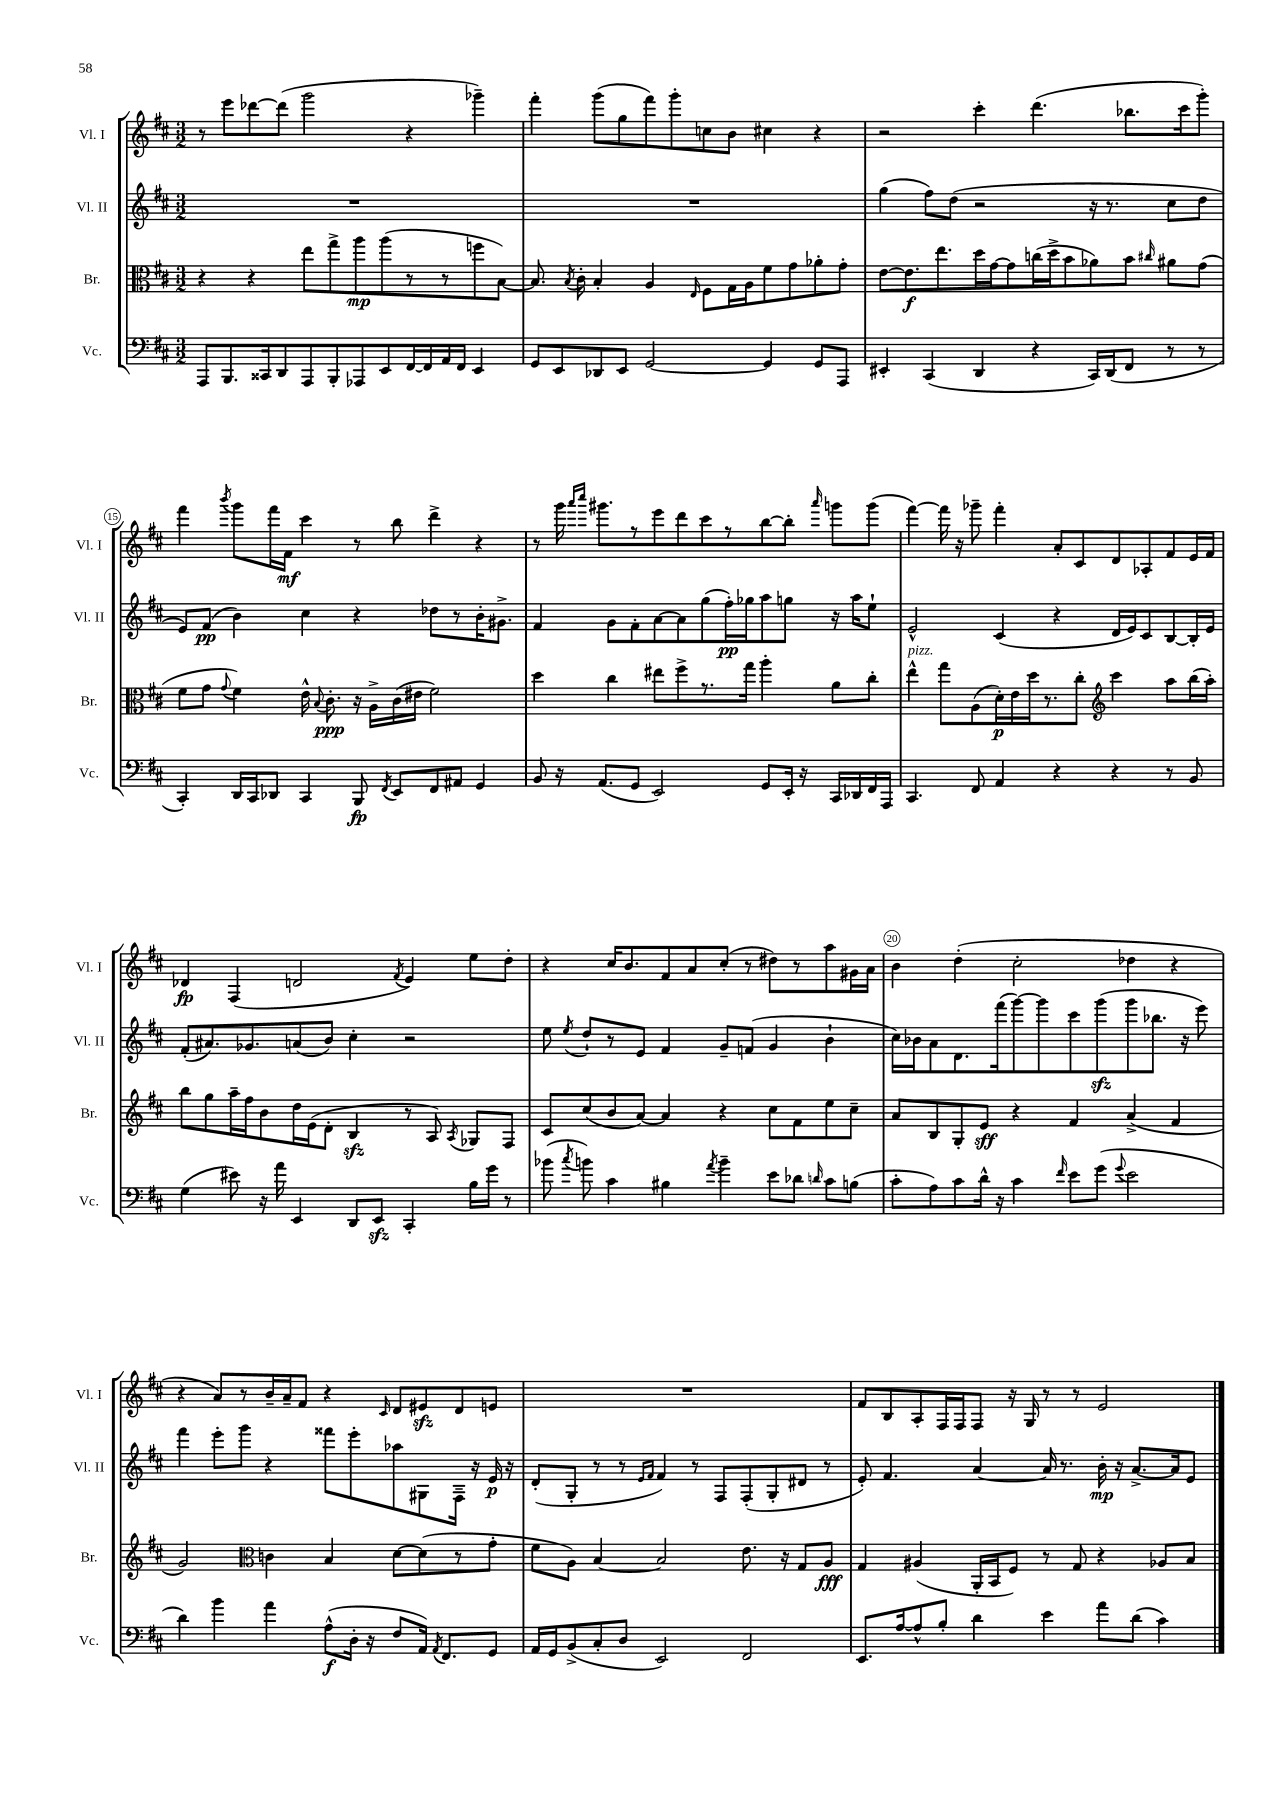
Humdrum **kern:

**kern	**dynam	**kern	**dynam	**kern	**dynam	**kern	**dynam
*part4	*part4	*part3	*part3	*part2	*part2	*part1	*part1
*staff4	*staff4	*staff3	*staff3	*staff2	*staff2	*staff1	*staff1
*I"Vc.	*	*I"Br.	*	*I"Vl. II	*	*I"Vl. I	*
*I'Vc.	*	*I'Br.	*	*I'Vl. II	*	*I'Vl. I	*
*clefF4	*	*clefC3	*	*clefG2	*	*clefG2	*
*k[f#c#]	*	*k[f#c#]	*	*k[f#c#]	*	*k[f#c#]	*
*M3/2	*	*M3/2	*	*M3/2	*	*M3/2	*
=12	=12	=12	=12	=12	=12	=12	=12
8AAA/L	.	4r	.	1.r	.	8r	.
8.BBB/	.	.	.	.	.	8eee\L	.
.	.	4r	.	.	.	[8ddd-X\	.
16CC##X/k	.	.	.	.	.	.	.
8DD/	.	.	.	.	.	(8ddd-\J]	.
8AAA/	.	8ee\L	.	.	.	2ggg\	.
8BBB'/	.	8gg^\	.	.	.	.	.
8AAA-X/	.	8aa\	mp	.	.	.	.
8EE/	.	(8aa\	.	.	.	.	.
[16FF#/L	.	8r	.	.	.	4r	.
16FF#/]	.	.	.	.	.	.	.
16AA/	.	8r	.	.	.	.	.
16FF#/JJ	.	.	.	.	.	.	.
4EE/	.	8ffn\	.	.	.	4ggg-X~\)	.
.	.	[8B\J)	.	.	.	.	.
=13	=13	=13	=13	=13	=13	=13	=13
8GG/L	.	8.B/]	.	1.r	.	4fff#'\	.
8EE/	.	.	.	.	.	.	.
.	.	8qB/	.	.	.	.	.
.	.	16c#'\	.	.	.	.	.
8DD-X/	.	4B'/	.	.	.	(8ggg\L	.
8EE/J	.	.	.	.	.	8gg\	.
[2GG/	.	4A/	.	.	.	8fff#\)	.
.	.	.	.	.	.	8ggg'\	.
.	.	16qqE/	.	.	.	.	.
.	.	8F#\L	.	.	.	8ccn\	.
.	.	16G\L	.	.	.	8b\J	.
.	.	16A\J	.	.	.	.	.
4GG/]	.	8f#\	.	.	.	4cc#X\	.
.	.	8g\	.	.	.	.	.
8GG/L	.	8a-X'\	.	.	.	4r	.
8AAA/J	.	8g'\J	.	.	.	.	.
=14	=14	=14	=14	=14	=14	=14	=14
4EE#X'/	.	[8e\L	.	(4gg\	.	2r	.
.	.	8.e\]	f	.	.	.	.
(4CC#/	.	.	.	8ff#\L)	.	.	.
.	.	8.ee\	.	.	.	.	.
.	.	.	.	(8dd\J	.	.	.
4DD/	.	16dd\L	.	2r	.	4ccc#'\	.
.	.	[16g\J	.	.	.	.	.
.	.	8g\]	.	.	.	.	.
4r	.	(16ccn\L	.	.	.	(4.ddd\	.
.	.	16dd^\J	.	.	.	.	.
.	.	8b\	.	.	.	.	.
16CC#/LL)	.	8a-X\)	.	16r	.	.	.
(16DD/J	.	.	.	8.r	.	.	.
8FF#/J	.	8b\J	.	.	.	8.bb-X\L	.
.	.	16qqcc#X/	.	.	.	.	.
8r	.	8a#X\L	.	8cc#\L	.	.	.
.	.	.	.	.	.	16ccc#\k	.
8r	.	(8g\J	.	8dd\J	.	8ggg'\J)	.
!!LO:LB:g=z
=15	=15	=15	=15	=15	=15	=15	=15
4CC#'/)	.	8f#\L	.	8e/L)	.	4fff#\	.
.	.	8g\J	.	(8f#/J	pp	.	.
.	.	8qqg/	.	.	.	8qbbb/	.
16DD/LL	.	4f#\)	.	4b\)	.	8ggg\L	.
16CC#/J	.	.	.	.	.	.	.
8DD-X/J	.	.	.	.	.	16fff#\L	.
.	.	.	.	.	.	16f#\JJ	mf
4CC#/	.	16e^^\	.	4cc#\	.	4ccc#\	.
.	.	8qqB/	.	.	.	.	.
.	.	8.c#'\	ppp	.	.	.	.
8BBB/	fp	16r	.	4r	.	8r	.
.	.	16A^\LL	.	.	.	.	.
8qFF#/	.	.	.	.	.	.	.
8EE/L	.	(16c#\	.	.	.	8bb\	.
.	.	16e#X\JJ	.	.	.	.	.
8FF#/	.	2f#\)	.	8dd-X\L	.	4ddd^\	.
8AA#X/J	.	.	.	8r	.	.	.
4GG/	.	.	.	16b'\K	.	4r	.
.	.	.	.	8.g#X^\J	.	.	.
=16	=16	=16	=16	=16	=16	=16	=16
8BB/	.	4dd\	.	4f#/	.	8r	.
16r	.	.	.	.	.	16ggg\	.
.	.	.	.	.	.	16qqaaa/LL	.
.	.	.	.	.	.	16qqcccc#/JJ	.
(8.AA/L	.	.	.	.	.	8.ggg#X\L	.
.	.	4cc#\	.	8g\L	.	.	.
8GG/J	.	.	.	8f#'\	.	8r	.
2EE/)	.	8ee#X\L	.	[8a\	.	8eee\	.
.	.	8ff#^\	.	8a\]	.	8ddd\	.
.	.	8.r	.	(8gg\	.	8ccc#\	.
.	.	.	.	16ff#'\L)	pp	8r	.
.	.	16gg\Jk	.	16gg-X\J	.	.	.
8GG/L	.	4aa'\	.	8aa\	.	[8bb\	.
16EE'/Jk	.	.	.	8ggn\J	.	8bb'\J]	.
16r	.	.	.	.	.	.	.
.	.	.	.	.	.	16qqaaa/	.
16CC#/LL	.	8a\L	.	16r	.	8gggn\L	.
16DD-X/	.	.	.	16aa\KL	.	.	.
16FF#/	.	8cc#'\J	.	8ee`\J	.	(8ggg\J	.
16AAA/JJ	.	.	.	.	.	.	.
=17	=17	=17	=17	=17	=17	=17	=17
!	!	!LO:TX:a:i:t=pizz.	!	!	!	!	!
4.CC#/	.	4ee^^\	.	2e^^/	.	[4fff#\)	.
.	.	8gg\L	.	.	.	16fff#\]	.
.	.	.	.	.	.	16r	.
8FF#/	.	(8A\	.	.	.	8ggg-X~\	.
4AA/	.	16d'\L)	p	(4c#/	.	4fff#'\	.
.	.	16e\	.	.	.	.	.
.	.	16dd\J	.	.	.	.	.
.	.	8.r	.	.	.	.	.
4r	.	.	.	4r	.	8a'/L	.
.	.	8cc#'\J	.	.	.	8c#/	.
*	*	*clefG2	*	*	*	*	*
4r	.	4ccc#\	.	16d/LL	.	8d/	.
.	.	.	.	16e/J)	.	.	.
.	.	.	.	8c#/	.	8A-X'/	.
8r	.	8aa\L	.	[8B/	.	8f#/	.
8BB/	.	(16bb\L	.	16B'/L]	.	16e/L	.
.	.	16aa'\JJ)	.	16e/JJ	.	16f#/JJ	.
!!LO:LB:g=z
=18	=18	=18	=18	=18	=18	=18	=18
(4G\	.	8bb\L	.	(8f#'/L	.	4d-X/	fp
.	.	8gg\	.	8.a#X/)	.	.	.
8e#X\)	.	16aa~\L	.	.	.	(4F#/	.
.	.	16ff#\J	.	8.g-X/	.	.	.
16r	.	8b\	.	.	.	.	.
16a\	.	.	.	.	.	.	.
4EE/	.	16dd\L	.	(8an/	.	2dn/	.
.	.	(16e\J	.	.	.	.	.
.	.	8d'\J	.	8b/J)	.	.	.
8DD/L	.	4Bzz/	.	4cc#'\	.	.	.
8EEzz/J	.	.	.	.	.	.	.
.	.	.	.	.	.	8qf#/	.
4CC#'/	.	8r	.	2r	.	4e/)	.
.	.	8A/)	.	.	.	.	.
.	.	8qA/	.	.	.	.	.
16B\LL	.	8G-X/L	.	.	.	8ee\L	.
16g\JJ	.	.	.	.	.	.	.
8r	.	8F#/J	.	.	.	8dd'\J	.
=19	=19	=19	=19	=19	=19	=19	=19
(8b-X\	.	8c#/L	.	8ee\	.	4r	.
8qcc#/	.	.	.	8qee/	.	.	.
8bn\)	.	(8cc#/	.	8dd`/L	.	.	.
4c#\	.	8b/	.	8r	.	16cc#/KL	.
.	.	.	.	.	.	8.b/	.
.	.	[8a/J)	.	8e/J	.	.	.
4B#X\	.	4a/]	.	4f#/	.	8f#/	.
.	.	.	.	.	.	8a/	.
8qa/	.	.	.	.	.	.	.
4b~\	.	4r	.	8g~/L	.	(8cc#'/J	.
.	.	.	.	(8fn/J	.	8r	.
8e\L	.	8cc#\L	.	4g/	.	8dd#X\L)	.
8d-X\J	.	8f#\	.	.	.	8r	.
16qqdn/	.	.	.	.	.	.	.
8c#\L	.	8ee\	.	4b`\	.	8aa\	.
(8Bn\J	.	8cc#~\J	.	.	.	16g#X\L	.
.	.	.	.	.	.	16a\JJ	.
=20	=20	=20	=20	=20	=20	=20	=20
8c#'\L	.	8a/L	.	16cc#\LL)	.	4b\	.
.	.	.	.	16b-X\J	.	.	.
8A\)	.	8B/	.	8a\	.	.	.
8c#\	.	8G'/	.	8.d\	.	(4dd'\	.
16d^^\Jk	.	8e/J	sff	.	.	.	.
16r	.	.	.	(16fff#\k	.	.	.
4c#\	.	4r	.	[8ggg\)	.	2cc#'\	.
.	.	.	.	8ggg\]	.	.	.
16qqf#/	.	.	.	.	.	.	.
8e\L	.	4f#/	.	8ccc#\	.	.	.
(8g\J	.	.	.	(8gggzz\	.	.	.
8qqg/	.	.	.	.	.	.	.
2e\	.	(4a^/	.	8ggg\	.	4dd-X\	.
.	.	.	.	8.bb-X\J	.	.	.
.	.	4f#/	.	.	.	4r	.
.	.	.	.	16r	.	.	.
.	.	.	.	8eee\)	.	.	.
!!LO:LB:g=z
=21	=21	=21	=21	=21	=21	=21	=21
4d\)	.	2g/)	.	4fff#\	.	4r	.
4b\	.	.	.	8eee'\L	.	8a/L)	.
.	.	.	.	8ggg\J	.	8r	.
*	*	*clefC3	*	*	*	*	*
4a\	.	4cn\	.	4r	.	16b~/L	.
.	.	.	.	.	.	16a~/J	.
.	.	.	.	.	.	8f#/J	.
(8A^^\L	f	4B/	.	8fff##X\L	.	4r	.
16D'\Jk	.	.	.	8eee'\	.	.	.
16r	.	.	.	.	.	.	.
.	.	.	.	.	.	16qqc#/	.
8F#/L	.	[8d\L	.	8aa-X\	.	8d/L	.
16AA/Jk)	.	(8d\]	.	8G#X\	.	8e#Xzz/	.
8qAA/	.	.	.	.	.	.	.
8.FF#/L	.	.	.	.	.	.	.
.	.	8r	.	16F#~\Jk	.	8d/	.
.	.	.	.	16r	.	.	.
8GG/J	.	8g'\J	.	16e/	p	8en/J	.
.	.	.	.	16r	.	.	.
=22	=22	=22	=22	=22	=22	=22	=22
16AA/LL	.	8f#\L	.	(8d'/L	.	1.r	.
16GG/J	.	.	.	.	.	.	.
(8BB^/	.	8A\J)	.	8G'/J	.	.	.
8C#'/	.	[4B/	.	8r	.	.	.
8D/J	.	.	.	8r	.	.	.
.	.	.	.	16qqe/LL	.	.	.
.	.	.	.	16qqf#/JJ	.	.	.
2EE/)	.	2B/]	.	4f#/)	.	.	.
.	.	.	.	8r	.	.	.
.	.	.	.	8F#/L	.	.	.
2FF#/	.	8.e\	.	(8F#'/	.	.	.
.	.	.	.	8G'/	.	.	.
.	.	16r	.	.	.	.	.
.	.	8G/L	.	8d#X/J	.	.	.
.	.	8A/J	fff	8r	.	.	.
=23	=23	=23	=23	=23	=23	=23	=23
8.EE/L	.	4G/	.	8e'/)	.	8f#/L	.
.	.	.	.	4.f#/	.	8B/	.
[16A/k	.	.	.	.	.	.	.
8A^^/]	.	(4A#X/	.	.	.	8A'/	.
8B'/J	.	.	.	.	.	16F#/L	.
.	.	.	.	.	.	16F#/J	.
4d\	.	16AA'/LL	.	[4a/	.	8F#/J	.
.	.	16BB/J	.	.	.	.	.
.	.	8F#/J)	.	.	.	16r	.
.	.	.	.	.	.	16G/	.
4e\	.	8r	.	16a/]	.	8r	.
.	.	.	.	8.r	.	.	.
.	.	8G/	.	.	.	8r	.
8a\L	.	4r	.	16b'\	mp	2e/	.
.	.	.	.	16r	.	.	.
(8d\J	.	.	.	[8.a^/L	.	.	.
4c#\)	.	8A-X/L	.	.	.	.	.
.	.	.	.	16a/k]	.	.	.
.	.	8B/J	.	8e/J	.	.	.
==	==	==	==	==	==	==	==
*-	*-	*-	*-	*-	*-	*-	*-
